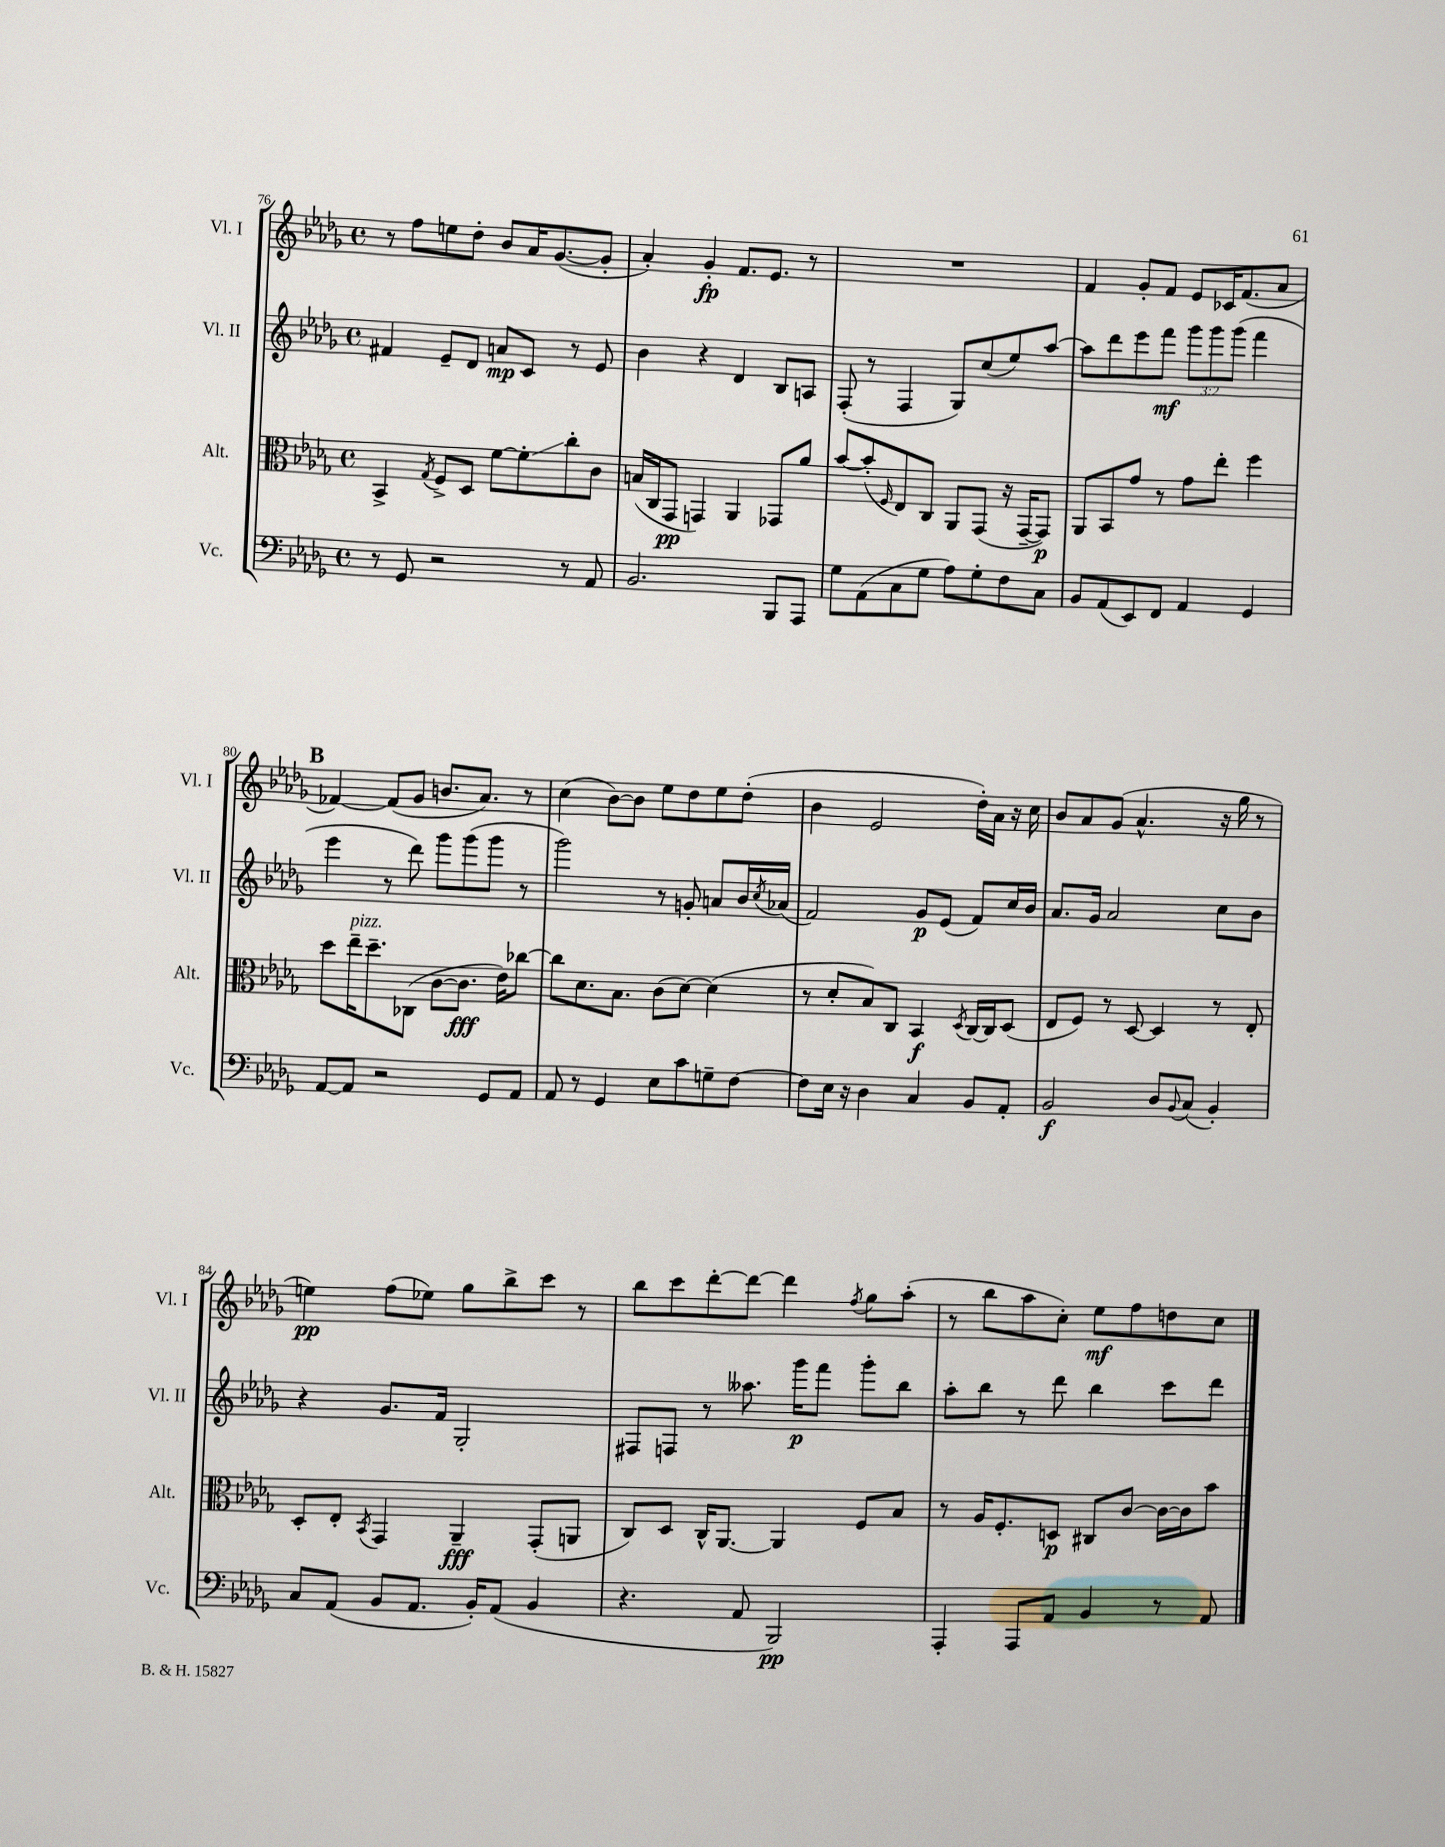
<<
\new StaffGroup <<
\new Staff = "s0" \with { instrumentName = "Vl. I" shortInstrumentName = "Vl. I" } {
    \clef treble \key des \major \defaultTimeSignature \time 4/4
    r8 f''8 e''8 des''8-. bes'8 aes'16 ges'8.~( ges'8-. |
    aes'4-.) ges'4-.\fp f'8. ees'8. r8 |
    R1 |
    f'4 ges'8-. f'8 ees'8 ces'16 f'8.( aes'8 |
    \mark \markup { \bold "B" } fes'4~) fes'8( ges'8 b'8. aes'8.) r8 |
    c''4( bes'8~) bes'8 ees''8 des''8 ees''8 des''8-.( |
    bes'4 ees'2 des''16-.) aes'16 r16 c''16 |
    bes'8 aes'8 ges'8( aes'4.-^ r16 ges''16 r8 |
    e''4\pp) f''8( ees''8) ges''8 bes''8-> c'''8 r8 |
    bes''8 c'''8 des'''8~-. des'''8~ des'''4 \acciaccatura { f''8 } ges''8 aes''8-.( |
    r8 bes''8 aes''8 c''8-.) ees''8\mf f''8 d''8 c''8 \bar "|." |
}
\new Staff = "s1" \with { instrumentName = "Vl. II" shortInstrumentName = "Vl. II" } {
    \clef treble \key des \major \defaultTimeSignature \time 4/4 \override Staff.TupletNumber.text = #tuplet-number::calc-fraction-text
    fis'4 ees'8-- des'8 a'8\mp c'8 r8 ees'8 |
    bes'4 r4 des'4 bes8 a8 |
    f8-.( r8 f4 ges8) c''8( ees''8) aes''8~ |
    aes''8 des'''8 ees'''8 f'''8\mf \tuplet 3/2 { ges'''8 ges'''8 ges'''8( } f'''4 |
    \mark \markup { \bold "B" } ees'''4 r8 des'''8) ges'''8 ges'''8( ges'''8 r8 |
    ges'''2) r8 g'8-. a'8 bes'16 \acciaccatura { c''8 } aes'16( |
    f'2) ges'8\p ees'8( f'8) c''16 bes'16 |
    aes'8. ges'16 aes'2 c''8 bes'8 |
    r4 ges'8. f'16 ges2-. |
    fis8 f8 r8 aeses''8. ges'''16\p f'''8 ges'''8-. bes''8 |
    aes''8-. bes''8 r8 des'''8 bes''4 c'''8 des'''8 \bar "|." |
}
\new Staff = "s2" \with { instrumentName = "Alt." shortInstrumentName = "Alt." } {
    \clef alto \key des \major \defaultTimeSignature \time 4/4
    bes,4-> \acciaccatura { ges8 } f8-> des8 f'8~ f'8-.\glissando c''8-. c'8 |
    b16( c16 ges,8\pp g,4) aes,4 ges,8 aes'8 |
    bes'8~ bes'8-.( \grace { f16 } ees8) c8 aes,8 ges,8( r16 ges,16~-- ges,8\p) |
    aes,8 bes,8 ges'8 r8 ges'8 ees''8-. f''4 |
    \mark \markup { \bold "B" } des''8 ees''16--^\markup { \italic "pizz." } des''8.-- ces8( c'8~ c'8.\fff ees'16) ces''8~ |
    ces''8 des'8. bes8. c'8( des'8~) des'4( |
    r8 des'8-. bes8) c8 bes,4\f \acciaccatura { des8 } c16~ c16 des8( |
    ees8 f8) r8 des8~ des4 r8 ees8-. |
    des8-. ees8-. \acciaccatura { bes,8 } ges,4 aes,4--\fff ges,8-.( a,8 |
    c8) des8 c16-^ aes,8.~ aes,4 f8 bes8 |
    r8 aes16 f8.-. d8\p cis8 c'8~ c'16~ c'16 bes'8 \bar "|." |
}
\new Staff = "s3" \with { instrumentName = "Vc." shortInstrumentName = "Vc." } {
    \clef bass \key des \major \defaultTimeSignature \time 4/4
    r8 ges,8 r2 r8 aes,8 |
    bes,2. bes,,8 aes,,8 |
    ges8 aes,8( c8 ges8 aes8) ges8-. f8 c8 |
    bes,8 aes,8( ees,8) f,8 aes,4 ges,4 |
    \mark \markup { \bold "B" } aes,8~ aes,8 r2 ges,8 aes,8 |
    aes,8 r8 ges,4 ees8 c'8 g8-- f8~ |
    f8 ees16 r16 des4 c4 bes,8 aes,8-. |
    bes,2\f des8 \appoggiatura { bes,8 } c8( bes,4-.) |
    c8 aes,8( bes,8 aes,8. bes,16-.) aes,8( bes,4 |
    r4. aes,8 bes,,2\pp) |
    aes,,4-. aes,,8 aes,8 bes,4 r8 aes,8 \bar "|." |
}
>>
>>
\layout { \context { \Score currentBarNumber = #76 } }
